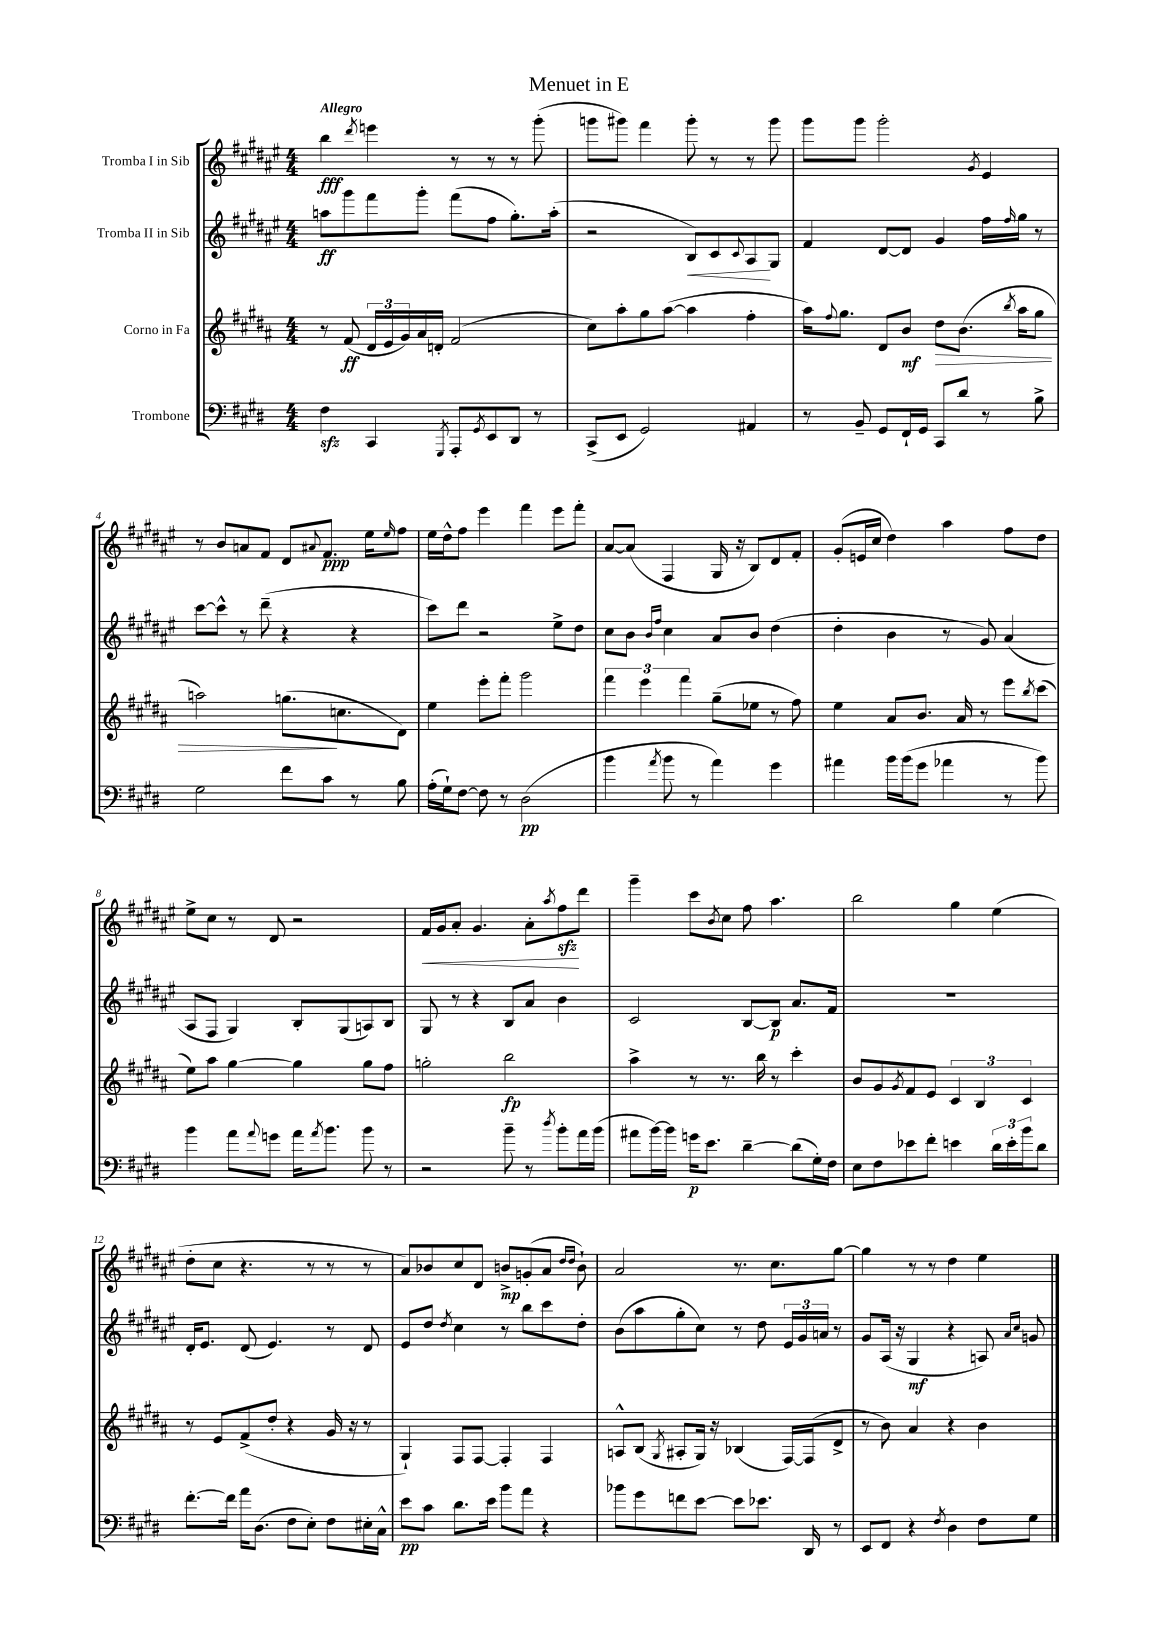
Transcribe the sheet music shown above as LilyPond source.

\header { title = "Menuet in E" }
<<
\new StaffGroup <<
\new Staff = "s0" \with { instrumentName = "Tromba I in Sib" } {
    \clef treble \key fis \major \numericTimeSignature \time 4/4 \tempo "Allegro"
    b''4\fff \acciaccatura { dis'''8 } e'''4 r8 r8 r8 gis'''8-.( |
    g'''8 gis'''8) fis'''4 gis'''8-. r8 r8 gis'''8 |
    gis'''8 gis'''8 gis'''2-. \acciaccatura { gis'8 } eis'4 |
    r8 b'8 a'8 fis'8 dis'8 \appoggiatura { ais'8 } fis'8.\ppp eis''16 \grace { eis''16 } fis''8 |
    eis''16 dis''16-^ fis''8 eis'''4 fis'''4 eis'''8 fis'''8-. |
    ais'8~ ais'8( fis4 gis16 r16 b8) dis'8 fis'8-. |
    gis'8-.( e'16 cis''16 dis''4) ais''4 fis''8 dis''8 |
    eis''8-> cis''8 r8 dis'8 r2 |
    fis'16\< gis'16 ais'8-. gis'4. ais'8-. \acciaccatura { ais''8 } fis''8\sfz\! dis'''8 |
    gis'''4-- cis'''8 \acciaccatura { b'8 } cis''8 fis''8 ais''4. |
    b''2 gis''4 eis''4( |
    dis''8-. cis''8 r4. r8 r8 r8 |
    ais'8) bes'8 cis''8 dis'8 b'8->\mp g'8-.( ais'8 \grace { dis''16 dis''16 } b'8-!) |
    ais'2 r8. cis''8. gis''8~ |
    gis''4 r8 r8 dis''4 eis''4 \bar "|." |
}
\new Staff = "s1" \with { instrumentName = "Tromba II in Sib" } {
    \clef treble \key fis \major \numericTimeSignature \time 4/4
    a''8\ff gis'''8 fis'''8 gis'''8-. fis'''8( fis''8 gis''8.-.) a''16-.( |
    r2 b8\<) cis'8 \appoggiatura { cis'8 } ais8\! gis8 |
    fis'4 dis'8~ dis'8 gis'4 fis''16 \grace { fis''16 } gis''16 r8 |
    cis'''8~ cis'''8-^ r8 dis'''8--( r4 r4 |
    cis'''8) dis'''8 r2 eis''8-> dis''8 |
    cis''8 b'8 \grace { b'16 fis''16 } cis''4 ais'8 b'8 dis''4( |
    dis''4-. b'4 r8 gis'8) ais'4( |
    ais8 fis8 gis4) b8-. gis8( a8) b8 |
    gis8 r8 r4 b8 ais'8 b'4 |
    cis'2 b8~ b8\p ais'8. fis'16 |
    R1 |
    dis'16-. eis'8. dis'8( eis'4.) r8 dis'8 |
    eis'8 dis''8 \acciaccatura { dis''8 } cis''4 r8 b''8 cis'''8 dis''8-. |
    b'8( ais''8 gis''8-. cis''8) r8 dis''8 \tuplet 3/2 { eis'16 gis'16 a'16 } r8 |
    gis'8 ais16( r16 gis4\mf r4 a8) \grace { ais'16 cis''16 } g'8 \bar "|." |
}
\new Staff = "s2" \with { instrumentName = "Corno in Fa" } {
    \clef treble \key b \major \numericTimeSignature \time 4/4
    r8 fis'8\ff( \tuplet 3/2 { dis'16 e'16 gis'16) } ais'16 d'16-. fis'2( |
    cis''8) ais''8-. gis''8 ais''8~( ais''4 fis''4-. |
    ais''16) \appoggiatura { fis''8 } gis''8. dis'8 b'8\mf dis''8\> b'8.( \acciaccatura { b''8 } ais''16 gis''8 |
    a''2) g''8.\!( c''8. dis'8) |
    e''4 e'''8-. fis'''8-. gis'''2 |
    \tuplet 3/2 { fis'''4 e'''4 fis'''4 } gis''8--( ees''8 r8 fis''8) |
    e''4 ais'8 b'8. ais'16 r8 e'''8 \acciaccatura { b''8 } cis'''8( |
    e''8) ais''8 gis''4~ gis''4 gis''8 fis''8 |
    g''2-. b''2\fp |
    ais''4-> r8 r8. b''16 r8 cis'''4-. |
    b'8 gis'8 \acciaccatura { gis'8 } fis'8 e'8 \tuplet 3/2 { cis'4 b4 cis'4 } |
    r8 e'8 fis'8->( dis''8-. r4 gis'16 r16 r8 |
    gis4-!) fis8 fis8~ fis4-. fis4 |
    a8-^ b8( \acciaccatura { gis8 } ais8-. gis16) r16 bes4( fis16~) fis16( dis'8-> |
    r8 b'8) ais'4 r4 b'4 \bar "|." |
}
\new Staff = "s3" \with { instrumentName = "Trombone" } {
    \clef bass \key e \major \numericTimeSignature \time 4/4
    fis4\sfz cis,4 \acciaccatura { gis,,8 } a,,8-. \acciaccatura { gis,8 } e,8 dis,8 r8 |
    cis,8->( e,8 gis,2) ais,4 |
    r8 b,8-- gis,8 fis,16-! gis,16 cis,8 dis'8 r8 b8-> |
    gis2 fis'8 cis'8 r8 b8 |
    a16-.( gis16-!) fis8~ fis8 r8 dis2\pp( |
    b'4 \acciaccatura { a'8 } b'8 r8 a'4) gis'4 |
    ais'4 b'16 b'16( gis'8 aes'4 r8 b'8) |
    b'4 a'8 \appoggiatura { a'8 } g'8 a'16 \acciaccatura { a'8 } b'8. b'8 r8 |
    r2 b'8-- r8 \acciaccatura { dis''8 } b'8-. a'16 b'16( |
    ais'8 b'16~) b'16 g'16\p e'8. dis'4~-- dis'8( gis16-.) fis16 |
    e8 fis8 ees'8 fis'8-. e'4 \tuplet 3/2 { dis'16 e'16-. b'16 } dis'8 |
    fis'8.~-. fis'16 a'16 dis8.( fis8 e8-.) fis8 eis16-. cis16-^ |
    e'8\pp cis'8 dis'8. e'16 b'8 a'8 r4 |
    bes'8 gis'8 f'8 e'8~ e'8 ees'8. dis,16 r8 |
    e,8 fis,8 r4 \acciaccatura { fis8 } dis4 fis8 gis8 \bar "|." |
}
>>
>>
